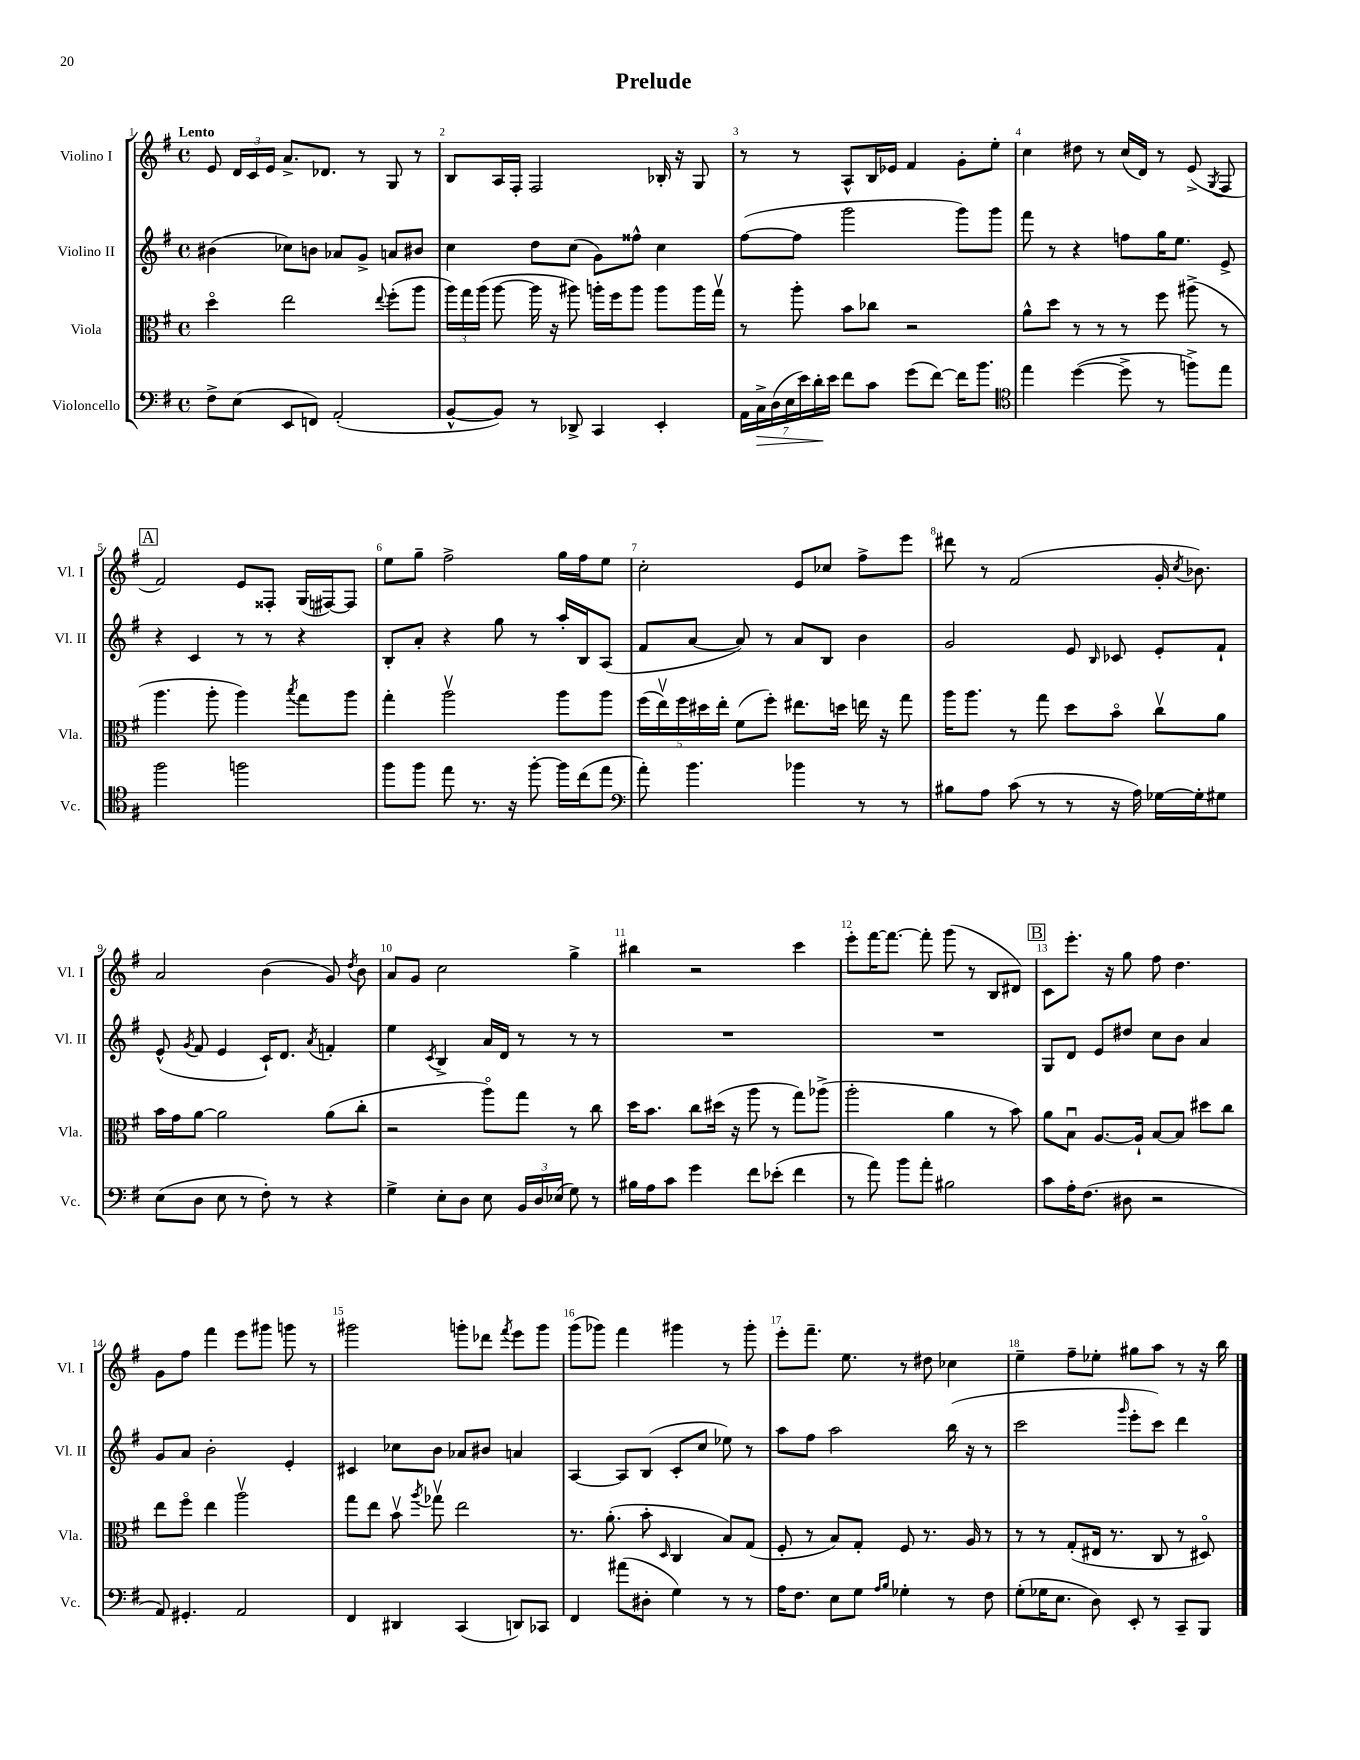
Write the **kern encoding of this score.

**kern	**dynam	**kern	**kern	**kern
*part4	*part4	*part3	*part2	*part1
*staff4	*staff4	*staff3	*staff2	*staff1
*I"Violoncello	*	*I"Viola	*I"Violino II	*I"Violino I
*I'Vc.	*	*I'Vla.	*I'Vl. II	*I'Vl. I
*clefF4	*	*clefC3	*clefG2	*clefG2
*k[f#]	*	*k[f#]	*k[f#]	*k[f#]
*M4/4	*	*M4/4	*M4/4	*M4/4
*met(c)	*	*met(c)	*met(c)	*met(c)
=1	=1	=1	=1	=1
!	!	!	!	!LO:TX:a:B:t=Lento
8F#^\L	.	4dd\	(4b#X\	8e/
(8E\J	.	.	.	24d/LL
.	.	.	.	24c/
.	.	.	.	24e/JJ
8EE/L	.	2ee\	8cc-X\L)	8.a^/L
8FFn/J)	.	.	8bn\J	.
.	.	.	.	8.d-X/J
(2AA'/	.	.	8a-X/L	.
.	.	.	8g^/J	8r
.	.	8qqee/	.	.
.	.	(8ff#'\L	8an/L	8G/
.	.	8aa\J	8b#X/J	8r
=2	=2	=2	=2	=2
[8BB^^/L	.	24aa\LL)	4cc\	8B/L
.	.	24gg\	.	.
.	.	(24aa\JJ	.	.
8BB/J])	.	[8aa\	.	16A/L
.	.	.	.	16F#'/JJ
8r	.	16aa\]	8dd\L	2F#/
.	.	16r	.	.
8DD-X^/	.	8aa#X\)	(8cc\J	.
4CC/	.	16aan'\LL	8g\L)	.
.	.	16ff#\J	.	.
.	.	8aa\J	8ff##X^^\J	.
4EE'/	.	8aa\L	4cc\	16B-X'/
.	.	.	.	16r
.	.	16aa\L	.	8G/
.	.	16ggv\JJ	.	.
=3	=3	=3	=3	=3
28AA\LL	.	8r	([8ff#\L	8r
!	!LO:HP:b	!	!	!
28C^\	>	.	.	.
(28D\	.	.	.	.
28E\	.	.	.	.
.	.	8aa'\	8ff#\J]	8r
28e\)	.	.	.	.
28d'\	.	.	.	.
28e\JJ	]	.	.	.
8f#\L	.	8b\L	2ggg\	8A^^/L
8c\J	.	8cc-X\J	.	16B/L
.	.	.	.	16e-X/JJ
(8g\L	.	2r	.	4f#/
[8f#\J)	.	.	.	.
16f#\KL]	.	.	8ggg\L)	8g'\L
8.b\J	.	.	.	.
.	.	.	8ggg\J	8ee'\J
=4	=4	=4	=4	=4
*clefC4	*	*	*	*
4ee\	.	8a^^\L	8fff#\	4cc\
.	.	8dd\J	8r	.
([4dd\	.	8r	4r	8dd#X\
.	.	8r	.	8r
8dd^\]	.	8r	8ffn\L	(16cc/LL
.	.	.	.	16d/JJ)
8r	.	8ff#\	16gg\K	8r
.	.	.	8.ee\J	.
8ffn^\L)	.	(8aa#X^\	.	(8e^/
.	.	.	.	8qG/
8ee\J	.	8r	8e^/	8F#/
!!LO:LB:g=z
!!LO:REH:place=s1:t=A
=5	=5	=5	=5	=5
2ff#\	.	4.aa\	4r	2f#/)
.	.	.	4c/	.
.	.	8aa'\	.	.
2ffn\	.	4aa\)	8r	8e/L
.	.	.	8r	8F##X'/J
.	.	8qbb/	.	.
.	.	8gg\L	4r	(16G/LL
.	.	.	.	[16F#X/J)
.	.	8aa\J	.	8F#/J]
=6	=6	=6	=6	=6
8ff#\L	.	4gg'\	8B'/L	8ee\L
8ff#\J	.	.	8a'/J	8gg~\J
8ee\	.	2aav\	4r	2ff#^\
8.r	.	.	.	.
.	.	.	8gg\	.
16r	.	.	.	.
[8ff#'\	.	.	8r	.
16ff#\LL]	.	8aa\L	16aa'/LL	16gg\LL
(16cc\J	.	.	16B/J	16ff#\J
8ee\J	.	8aa\J	(8A/J	8ee\J
=7	=7	=7	=7	=7
*clefF4	*	*	*	*
8a'\)	.	(20ff#\LL	8f#/L	2cc'\
.	.	20eev\)	.	.
.	.	20ff#\	.	.
4.b\	.	.	[8a/J	.
.	.	20dd#X\	.	.
.	.	20ee'\JJ	.	.
.	.	(8f#\L	8a/])	.
.	.	8ff#'\J)	8r	.
4b-X\	.	8.ee#X\L	8a/L	8e/L
.	.	.	8B/J	8cc-X/J
.	.	16ddn\Jk	.	.
8r	.	16een\	4b\	8ff#^\L
.	.	16r	.	.
8r	.	8gg\	.	8eee\J
=8	=8	=8	=8	=8
8B#X\L	.	16aa\KL	2g/	8ddd#X\
.	.	8.aa\J	.	.
8A\J	.	.	.	8r
(8c\	.	8r	.	(2f#/
8r	.	8gg\	.	.
8r	.	8dd\L	8e/	.
.	.	.	16qqB/	.
16r	.	8b\J	8c-X/	.
16A\)	.	.	.	.
[16G-X\LL	.	8ccv\L	8e'/L	16g'/
.	.	.	.	8qcc/
16G-'\J]	.	.	.	8.b-X\)
8G#X\J	.	8a\J	8f#`/J	.
!!LO:LB:g=z
=9	=9	=9	=9	=9
(8E\L	.	16b\LL	(8e^^/	2a/
.	.	16g\J	.	.
.	.	.	8qg/	.
8D\J	.	[8a\J	8f#/	.
8E\	.	2a\]	4e/	.
8r	.	.	.	.
8F#'\)	.	.	16c`/KL)	(4b\
.	.	.	8.d/J	.
8r	.	.	.	.
.	.	.	8qa/	.
4r	.	(8a\L	4fn'/	8g/)
.	.	.	.	8qdd/
.	.	8cc'\J	.	8b\
=10	=10	=10	=10	=10
4G^\	.	2r	4ee\	8a/L
.	.	.	.	8g/J
.	.	.	8qc/	.
8E'\L	.	.	4B^/	2cc\
8D\J	.	.	.	.
8E\	.	8aa\L)	16a/LL	.
.	.	.	16d/JJ	.
24BB/LL	.	8gg\J	8r	.
24D/	.	.	.	.
(24E-X/JJ	.	.	.	.
8G\)	.	8r	8r	4gg^\
8r	.	8cc\	8r	.
=11	=11	=11	=11	=11
16B#X\LL	.	16dd\KL	1r	4bb#X\
16A\J	.	8.b\J	.	.
8c\J	.	.	.	.
4g\	.	8cc\L	.	2r
.	.	(16dd#X\Jk	.	.
.	.	16r	.	.
8f#\L	.	8aa\	.	.
(8e-X'\J	.	8r	.	.
4f#\	.	8gg\L)	.	4ccc\
.	.	(8aa-X^\J	.	.
=12	=12	=12	=12	=12
8r	.	2aa'\	1r	8eee'\L
8a\)	.	.	.	[16fff#\K
.	.	.	.	8.fff#\J_
8b\L	.	.	.	.
8a'\J	.	.	.	8fff#'\]
2B#X\	.	4a\	.	(8ggg\
.	.	.	.	8r
.	.	8r	.	8B/L
.	.	8b\)	.	8d#X/J)
!!LO:REH:place=s1:t=B
=13	=13	=13	=13	=13
8c\L	.	8a\L	8G/L	8c\L
16A'\K	.	8Bu\J	8d/J	8.eee'\J
(8.F#\J	.	.	.	.
.	.	[8.A/L	8e/L	.
.	.	.	.	16r
8D#X\	.	.	8dd#X/J	8gg\
.	.	16A`/Jk]	.	.
2r	.	[8B/L	8cc\L	8ff#\
.	.	8B/J]	8b\J	4.dd\
.	.	8dd#X\L	4a/	.
.	.	8cc\J	.	.
!!LO:LB:g=z
=14	=14	=14	=14	=14
8AA/)	.	8ee\L	8g/L	8g\L
4.GG#X'/	.	8ff#\J	8a/J	8ff#\J
.	.	4ee\	2b'\	4fff#\
2AA/	.	2aav\	.	8eee\L
.	.	.	.	8ggg#X\J
.	.	.	4e'/	8gggn\
.	.	.	.	8r
=15	=15	=15	=15	=15
4FF#/	.	8gg\L	4c#X/	2ggg#X\
.	.	8ee\J	.	.
4DD#X/	.	8bv\	8cc-X\L	.
.	.	8qaa/	.	.
.	.	8gg-Xv\	8b\J	.
(4CC/	.	2ee\	8a-X/L	8gggn'\L
.	.	.	8b#X/J	8ddd-X\J
.	.	.	.	8qfff#/
8DDn/L)	.	.	4an/	8eee\L
8CC-X/J	.	.	.	8ggg\J
=16	=16	=16	=16	=16
4FF#/	.	8.r	[4A/	(8ggg\L
.	.	.	.	8ggg-X\J)
.	.	(8.a'\	.	.
(8a#X\L	.	.	8A/L]	4fff#\
8D#X'\J	.	8b'\	(8B/J	.
.	.	16qqD/	.	.
4G\)	.	4C/	8c'/L	4ggg#X\
.	.	.	8cc/J	.
8r	.	8B/L)	8ee-X\)	8r
8r	.	(8G/J	8r	8ggg#'\
=17	=17	=17	=17	=17
16A\KL	.	8F#'/	8aa\L	8eee'\L
8.F#\J	.	.	.	.
.	.	8r	8ff#\J	8.fff#~\J
8E\L	.	8B/L)	2aa\	.
.	.	.	.	8.ee\
8G\J	.	8G'/J	.	.
16qqA/LL	.	.	.	.
16qqB/JJ	.	.	.	.
4G-X'\	.	8F#/	.	8r
.	.	8.r	.	8dd#X\
8r	.	.	(16bb\	4cc-X\
.	.	16A/	16r	.
8F#\	.	8r	8r	.
=18	=18	=18	=18	=18
(8G'\L	.	8r	2ccc\	4ee~\
16G-X\K	.	8r	.	.
8.E\J	.	.	.	.
.	.	(8G'/L	.	8ff#~\L
8D\)	.	16E#X/Jk	.	8ee-X'\J
.	.	8.r	.	.
.	.	.	16qqggg/	.
8EE'/	.	.	8eee'\L	8gg#X\L
8r	.	8C/	8ccc\J)	8aa\J
8CC~/L	.	8r	4ddd\	8r
8BBB/J	.	8D#X/)	.	16r
.	.	.	.	16bb\
==	==	==	==	==
*-	*-	*-	*-	*-
